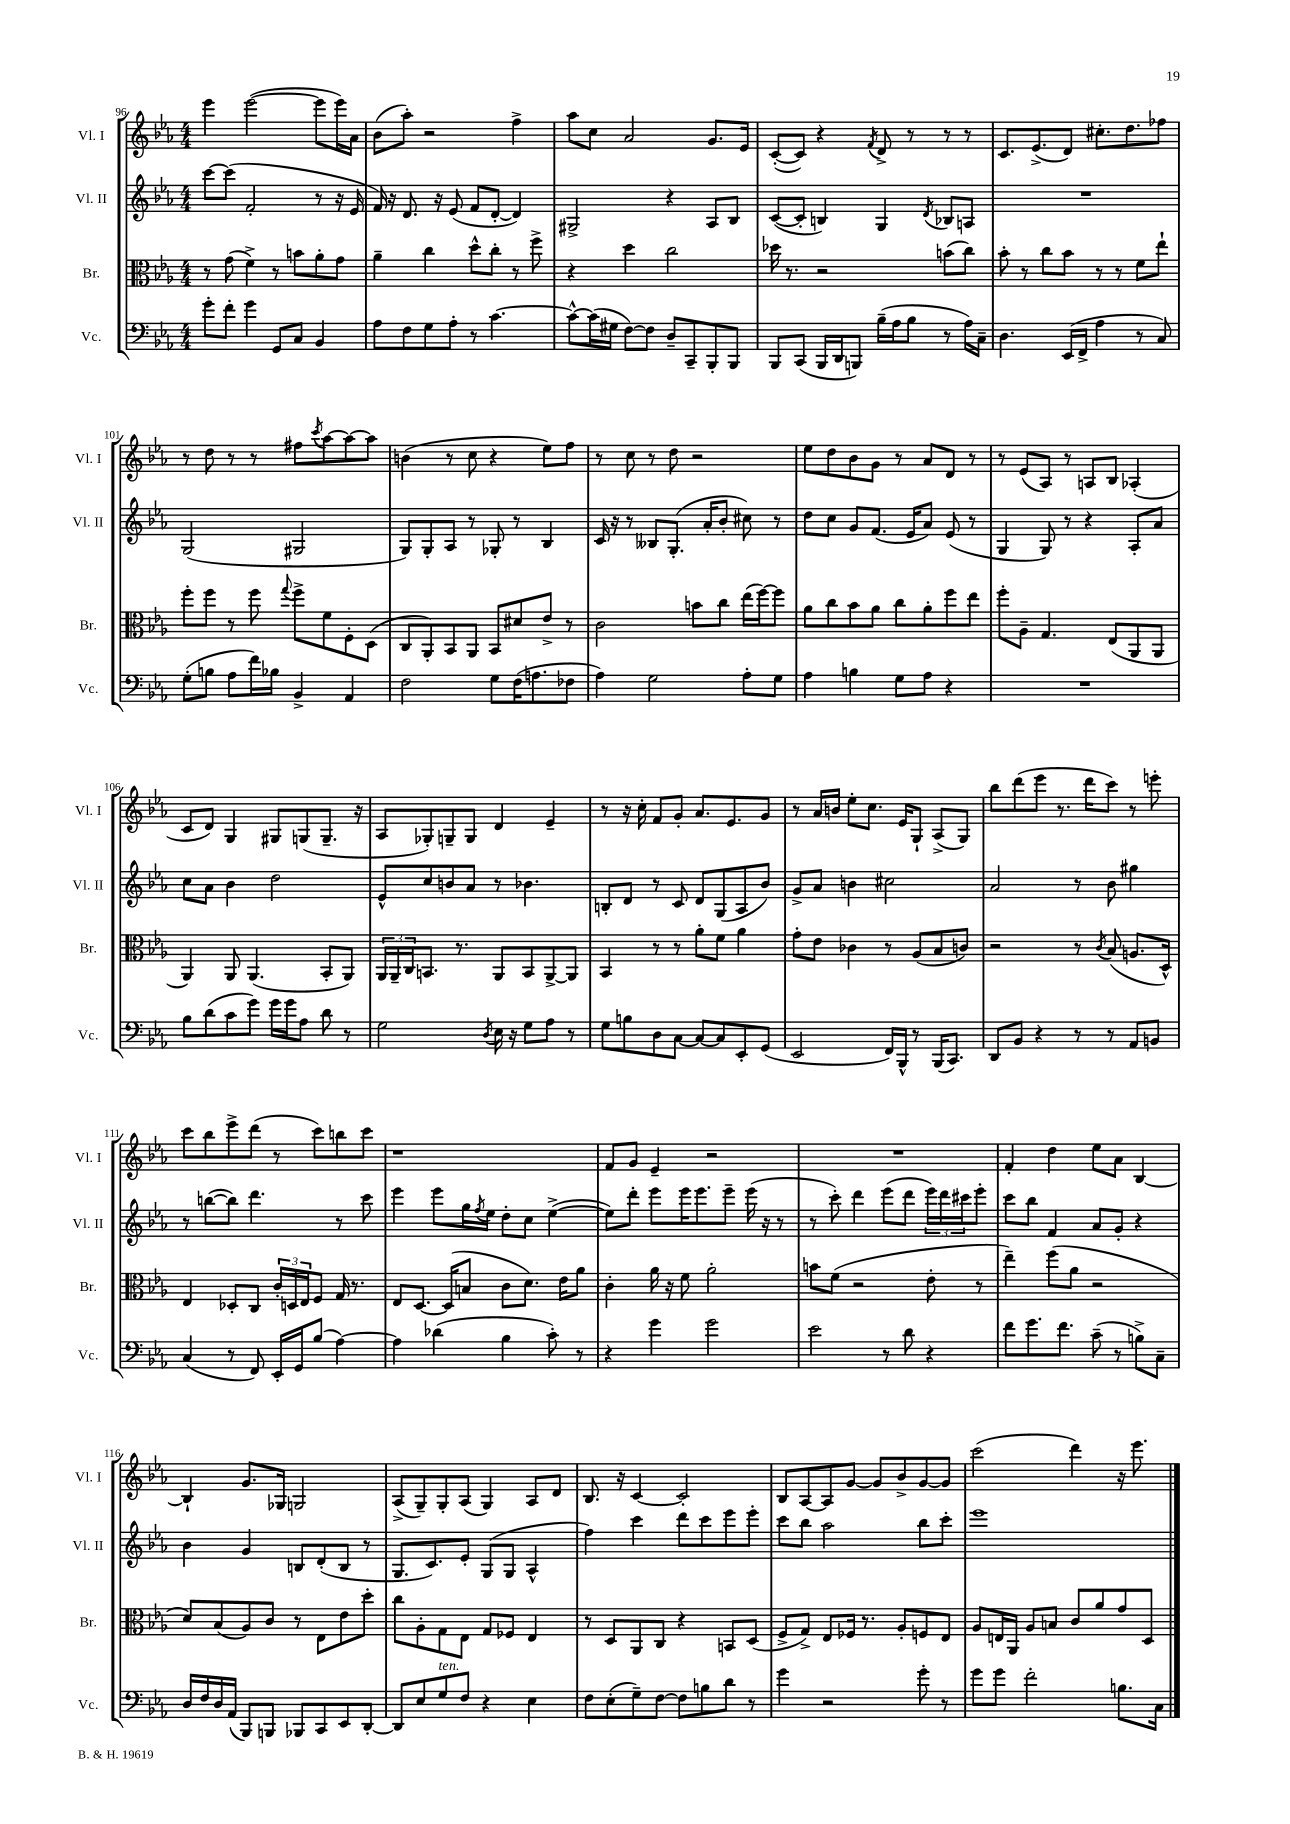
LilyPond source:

<<
\new StaffGroup <<
\new Staff = "s0" \with { instrumentName = "Vl. I" shortInstrumentName = "Vl. I" } {
    \clef treble \key ees \major \numericTimeSignature \time 4/4
    ees'''4 ees'''2~( ees'''8 ees'''16) aes'16 |
    bes'8( aes''8-.) r2 f''4-> |
    aes''8 c''8 aes'2 g'8. ees'16 |
    c'8~-.( c'8) r4 \acciaccatura { f'8 } d'8-> r8 r8 r8 |
    c'8. ees'8.->( d'8) cis''8.-. d''8. fes''8 |
    r8 d''8 r8 r8 fis''8 \acciaccatura { c'''8 } aes''8~ aes''8~ aes''8 |
    b'4( r8 c''8 r4 ees''8) f''8 |
    r8 c''8 r8 d''8 r2 |
    ees''8 d''8 bes'8 g'8 r8 aes'8 d'8 r8 |
    r8 ees'8( aes8) r8 a8 bes8 aes4-.( |
    c'8 d'8) g4 gis8 g8( g8.-- r16 |
    aes8 ges8-.) g8-- g8 d'4 ees'4-- |
    r8 r16 c''16-. f'8 g'8-. aes'8. ees'8. g'8 |
    r8 aes'16 b'16 ees''8-. c''8. ees'16 g8-! aes8->( g8) |
    bes''8 d'''8( ees'''8 r8. d'''16 c'''8) r8 e'''8-. |
    c'''8 bes''8 ees'''8-> d'''8( r8 c'''8) b''8 c'''8 |
    r1 |
    f'8 g'8 ees'4-- r2 |
    R1 |
    f'4-. d''4 ees''8 aes'8 bes4~ |
    bes4-! g'8. ges16 g2 |
    aes8->( g8--) g8-. aes8( g4) aes8 d'8 |
    bes8. r16 c'4~ c'2-. |
    bes8 aes8~ aes8 g'8~ g'8 bes'8-> g'8~ g'8 |
    c'''2( d'''4) r16 ees'''8. \bar "|." |
}
\new Staff = "s1" \with { instrumentName = "Vl. II" shortInstrumentName = "Vl. II" } {
    \clef treble \key ees \major \numericTimeSignature \time 4/4
    c'''8~ c'''8( f'2-. r8 r16 ees'16 |
    f'16) r16 d'8. r16 ees'8( f'8 d'8~-. d'4) |
    gis2-> r4 aes8 bes8 |
    c'8~( c'8-. b4) g4 \acciaccatura { d'8 } bes8 a8 |
    R1 |
    g2( gis2 |
    g8) g8-. aes8 r8 ges8-. r8 bes4 |
    c'16 r16 r8 beses8 g8.-.( aes'16-. bes'8-. cis''8) r8 |
    d''8 c''8 g'8 f'8.( ees'16 aes'8) ees'8( r8 |
    g4 g8) r8 r4 aes8-. aes'8 |
    c''8 aes'8 bes'4 d''2 |
    ees'8-^ c''8 b'8 aes'8 r8 bes'4. |
    b8-. d'8 r8 c'8 d'8 g8( aes8 bes'8) |
    g'8-> aes'8 b'4 cis''2 |
    aes'2 r8 bes'8 gis''4 |
    r8 b''8~( b''8) d'''4. r8 c'''8 |
    ees'''4 ees'''8 g''16 \acciaccatura { f''8 } ees''16 d''8-. c''8 ees''4~->( |
    ees''8) d'''8-. ees'''8 ees'''16 ees'''8. ees'''8-- ees'''16( r16 r8 |
    r8 c'''8-.) d'''4 ees'''8( d'''8 \tuplet 3/2 { ees'''16) d'''16 cis'''16 } ees'''8-. |
    c'''8 bes''8 f'4 aes'8 g'8-. r4 |
    bes'4 g'4 b8 d'8-.( b8 r8 |
    g8. c'8.) ees'8-. g8( g8 aes4-^ |
    f''4) c'''4 d'''8 c'''8 ees'''8 ees'''8-. |
    c'''8 bes''8 aes''2 bes''8 c'''8-. |
    ees'''1 \bar "|." |
}
\new Staff = "s2" \with { instrumentName = "Br." shortInstrumentName = "Br." } {
    \clef alto \key ees \major \numericTimeSignature \time 4/4
    r8 g'8( f'4->) r8 b'8 aes'8-. g'8 |
    aes'4-- c''4 d''8-^ c''8-. r8 f''8-> |
    r4 d''4 c''2 |
    des''16 r8. r2 b'8( c''8) |
    bes'8-. r8 c''8 bes'8 r8 r8 f'8 ees''8-! |
    f''8-. f''8 r8 f''8 \appoggiatura { g''8 } f''8-> f'8 f8-. d8( |
    c8 aes,8-.) bes,8 aes,8 bes,8 dis'8 ees'8-> r8 |
    c'2 b'8 c''8 ees''16( f''16~) f''8 |
    aes'8 c''8 bes'8 aes'8 c''8 aes'8-. f''8 ees''8 |
    f''8-. aes8-- g4. ees8( aes,8 aes,8 |
    aes,4) aes,8 aes,4.( bes,8-. aes,8) |
    \tuplet 3/2 { aes,16 aes,16-- c16 } b,8. r8. aes,8 b,8 aes,8~-> aes,8 |
    bes,4 r8 r8 aes'8-. f'8 aes'4 |
    g'8-. ees'8 ces'4 r8 aes8( bes8 c'8) |
    r2 r8 \acciaccatura { c'8 } bes8( a8. d16-^) |
    ees4 des8-. c8 \tuplet 3/2 { c'16-. d16 ees16 } f8 g16 r8. |
    ees8 d8.~ d16( b8 c'8 d'8.) ees'16 aes'8 |
    c'4-. aes'16 r16 f'8 aes'2-. |
    b'8 f'8( r2 ees'8-. r8 |
    ees''4--) f''8( aes'8 r2 |
    d'8) bes8( aes8) c'8 r8 ees8 ees'8 d''8-. |
    c''8 aes8-. g8 ees8 g8 fes8 ees4 |
    r8 d8 aes,8 c8 r4 b,8 d8( |
    f8-> g8->) ees8 fes16 r8. aes8-. f8 ees8 |
    aes8 e16 aes,16 aes8 b8 c'8 aes'8 g'8 d8 \bar "|." |
}
\new Staff = "s3" \with { instrumentName = "Vc." shortInstrumentName = "Vc." } {
    \clef bass \key ees \major \numericTimeSignature \time 4/4
    g'8-. f'8-. g'4 g,8 c8 bes,4 |
    aes8 f8 g8 aes8-. r8 c'4.~ |
    c'8~-^ c'16( gis16 f8~) f8 d8-- c,8-- bes,,8-. bes,,8 |
    bes,,8 c,8( bes,,16 d,16 b,,8) bes16--( aes16 bes8 r8 aes16) c16-- |
    d4. ees,16( f,16-> aes4 r8 c8) |
    g8-.( b8 aes8 f'16) bes16 bes,4-> aes,4 |
    f2 g8 f16( a8. fes8 |
    aes4) g2 aes8-. g8 |
    aes4 b4 g8 aes8 r4 |
    R1 |
    bes8 d'8( c'8 g'8) g'16 g'16 aes8 d'8 r8 |
    g2 \acciaccatura { d8 } ees16 r16 g8 aes8 r8 |
    g8 b8 d8 c8~ c8~ c8 ees,8-. g,8( |
    ees,2 f,16) bes,,16-^ r8 bes,,16( c,8.) |
    d,8 bes,8 r4 r8 r8 aes,8 b,8 |
    c4( r8 f,8) ees,16-. g,16 bes8( aes4~) |
    aes4 des'4( bes4 c'8-.) r8 |
    r4 g'4 g'2 |
    ees'2 r8 d'8 r4 |
    f'8 g'8. f'8. c'8--( r8 b8->) c8-- |
    d16 f16 d16 aes,16( bes,,8) b,,8 bes,,8 c,8 ees,8 d,8~-. |
    d,8 ees8 g8^\markup { \italic "ten." } f8 r4 ees4 |
    f8 ees8-.( g8--) f8~ f8 b8 d'8 r8 |
    g'4 r2 g'8-. r8 |
    g'8 g'8 f'2-. b8. c16 \bar "|." |
}
>>
>>
\layout { \context { \Score currentBarNumber = #96 } }
